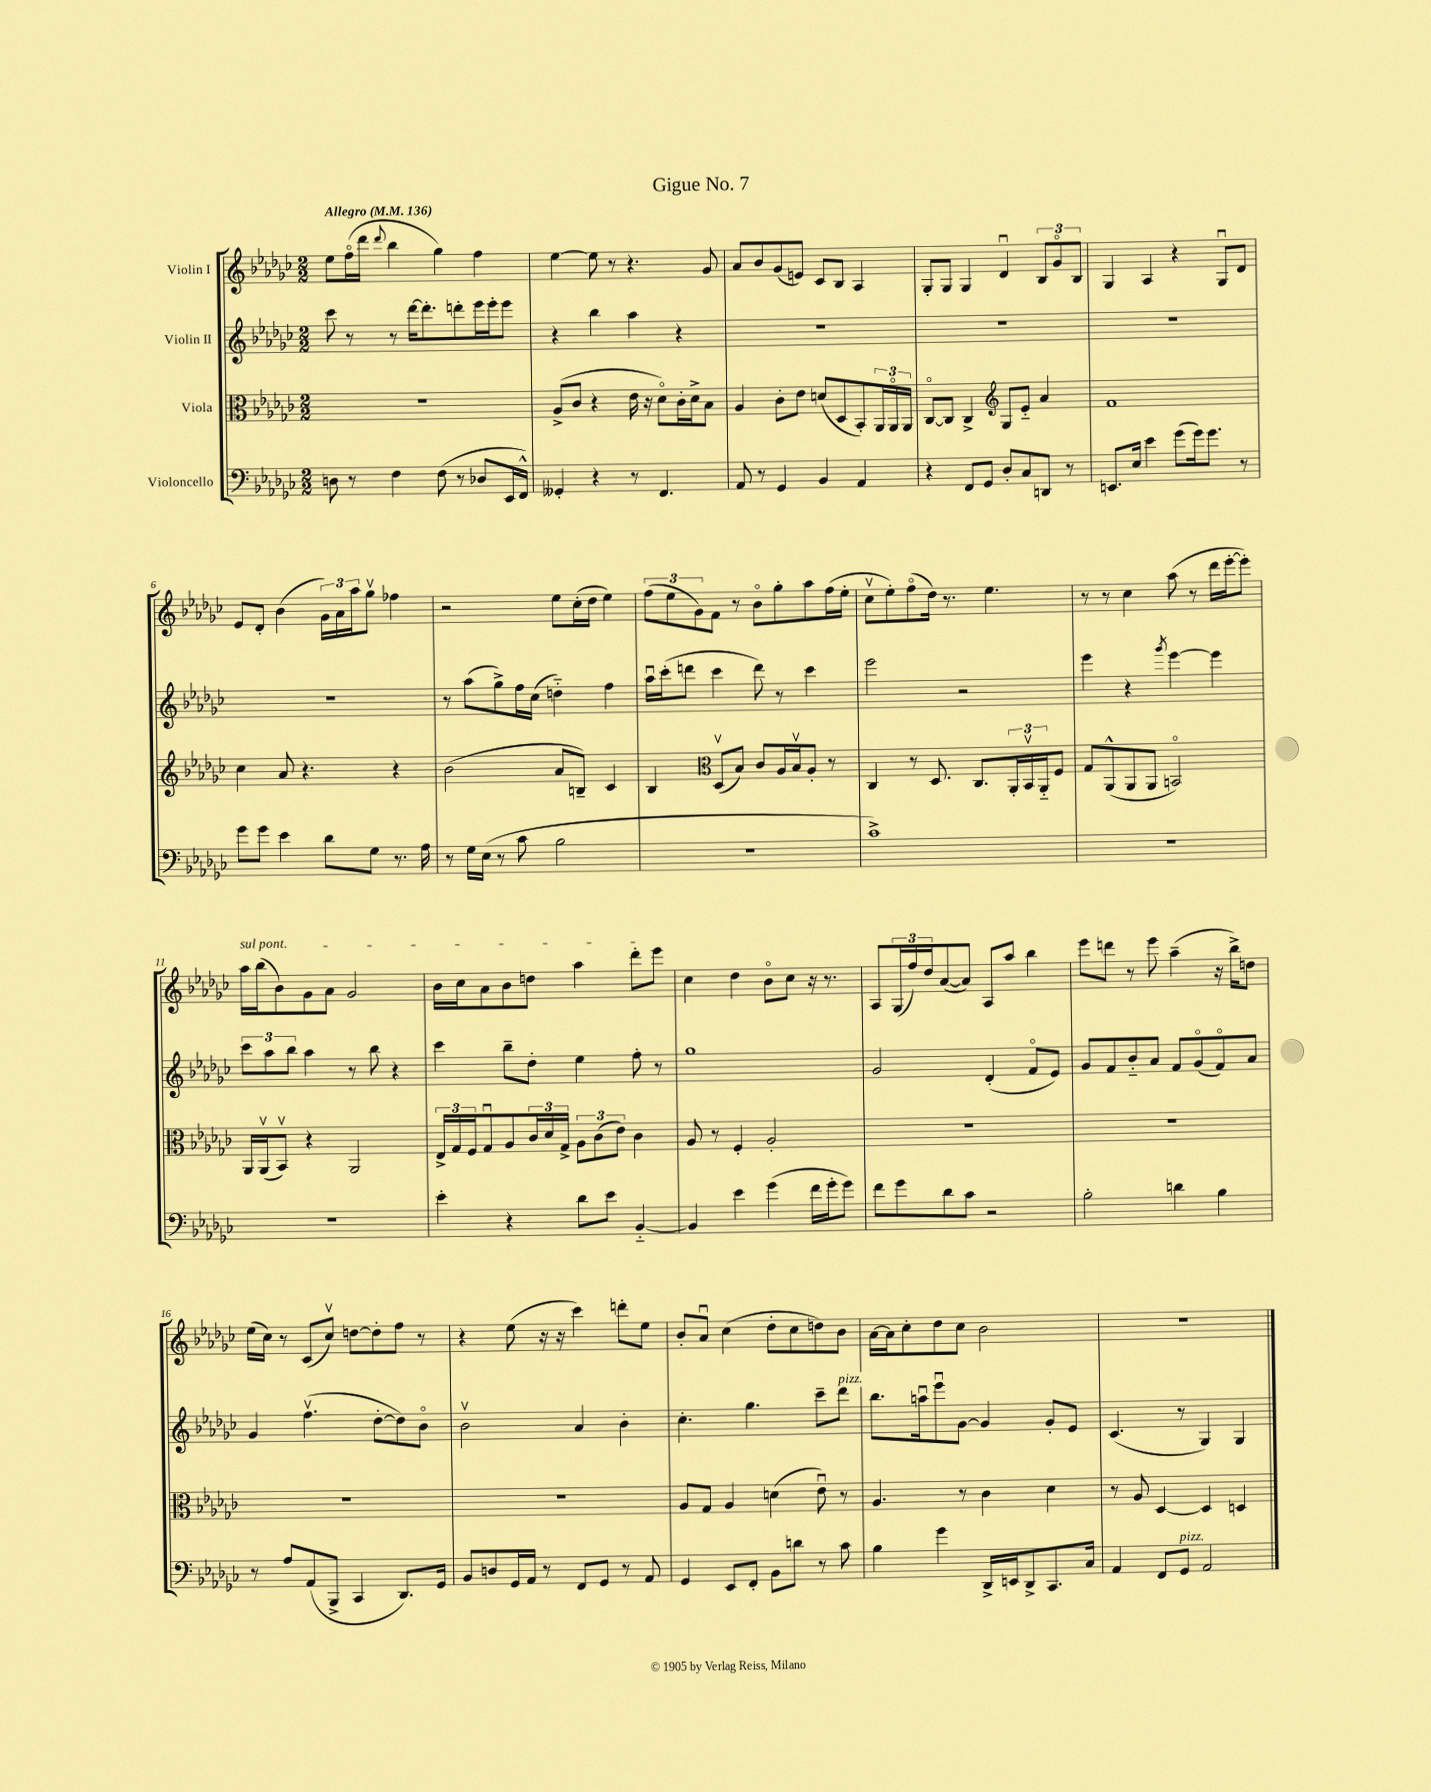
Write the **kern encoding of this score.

**kern	**kern	**kern	**kern
*part4	*part3	*part2	*part1
*staff4	*staff3	*staff2	*staff1
*I"Violoncello	*I"Viola	*I"Violin II	*I"Violin I
*clefF4	*clefC3	*clefG2	*clefG2
*k[b-e-a-d-g-c-]	*k[b-e-a-d-g-c-]	*k[b-e-a-d-g-c-]	*k[b-e-a-d-g-c-]
*M2/2	*M2/2	*M2/2	*M2/2
*MM136	*MM136	*MM136	*MM136
=1	=1	=1	=1
!	!	!	!LO:TX:a:B:t=Allegro
8Dn\	1r	8ccc-\	8ee-\L
8r	.	8r	(16ff\L
.	.	.	16ddd-\JJ
.	.	.	8qqddd-/
4F\	.	8r	4bb-\
.	.	[16ddd-\KL	.
.	.	8.ddd-'\]	.
(8F\	.	.	4gg-\)
8r	.	8dddn'\	.
8D-X/L	.	16eee-\L	4ff\
.	.	16eee-'\J	.
16EE-/L	.	8eee-\J	.
16FF^^/JJ)	.	.	.
=2	=2	=2	=2
4GG--X'/	(8A-^/L	4r	[4ee-\
.	8c-/J	.	.
4r	4r	4bb-\	8ee-\]
.	.	.	8r
8r	16e-\	4aa-\	4.r
.	16r	.	.
4.FF/	8d-\L)	.	.
.	16c-'\L	4r	.
.	16d-^\J	.	.
.	8B-\J	.	8g-/
=3	=3	=3	=3
8AA-/	4A-/	1r	8a-/L
8r	.	.	8b-/
4GG-/	8c-'\L	.	(8g-/
.	8e-\J	.	8en/J)
4BB-/	(8dn/L	.	8c-/L
.	8D-/	.	8B-/J
4AA-/	8BB-'/)	.	4A-/
.	24AA-/L	.	.
.	24AA-/	.	.
.	24AA-/JJ	.	.
=4	=4	=4	=4
4r	[8C-/L	1r	8G-'/L
.	8C-/J]	.	8G-/J
8FF/L	4C-^/	.	4G-/
8GG-/J	.	.	.
*	*clefG2	*	*
8D-'/L	8G-/L	.	4d-u/
8C-/	8e-/J	.	.
8DDn/J	4a-/	.	12B-/L
.	.	.	12g-/
8r	.	.	.
.	.	.	12B-/J
=5	=5	=5	=5
8.EEn/L	1f	1r	4G-/
16E-/Jk	.	.	.
4e-\	.	.	4A-/
(8g-\L	.	.	4r
16g-\k)	.	.	.
8.g-\J	.	.	.
.	.	.	8G-u/L
8r	.	.	8d-/J
!!LO:LB:g=z
=6	=6	=6	=6
8g-\L	4cc-\	1r	8e-/L
8g-\J	.	.	8d-'/J
4e-\	8a-/	.	(4b-\
.	4.r	.	.
8d-\L	.	.	24g-\LL)
.	.	.	24a-\
.	.	.	24aa-\J
8G-\J	.	.	8gg-v\J
8.r	4r	.	4ff-X\
16A-\	.	.	.
=7	=7	=7	=7
8r	(2b-\	8r	2r
16G-\LL	.	(8aa-\L	.
(16E-\JJ	.	.	.
8r	.	8gg-^\)	.
8c-\	.	16ff\L	.
.	.	(16cc-\JJ	.
2B-\	8a-/L	4ddn\)	8ee-\L
.	8Bn~/J)	.	(16cc-'\L
.	.	.	16dd-\JJ
.	4c-/	4ff\	4ee-\)
=8	=8	=8	=8
1r	4B-/	16aa-u\LL	(12ff\L
.	.	(16ccc-'\J	.
.	.	.	12ee-\
.	.	8dddn\J	.
.	.	.	12g-\)
*	*clefC3	*	*
.	(8D-v/L	4ccc-\	8f\J
.	8B-/J)	.	8r
.	8c-/L	8ddd\)	8b-\L
.	16A-/L	8r	8gg-'\
.	16B-v/J	.	.
.	8A-'/J	4ccc-\	8aa-\
.	8r	.	(16ff\L
.	.	.	16ee-'\JJ
=9	=9	=9	=9
1c-^)	4C-/	2eee-\	8cc-v\L
.	.	.	8ee-'\)
.	8r	.	(8ff\
.	8.D-/	.	16dd-\Jk)
.	.	.	8.r
.	.	2r	.
.	8.C-/L	.	.
.	.	.	4.ee-\
.	24AA-'/L	.	.
.	24BB-v/	.	.
.	24AA-/J	.	.
.	8F/J	.	.
=10	=10	=10	=10
1r	8G-/L	4eee-\	8r
.	(8AA-^^/	.	8r
.	8AA-/	4r	4cc-\
.	8AA-/J	.	.
.	.	8qggg-/	.
.	2BBn/)	[4eee-\	(8aa-\
.	.	.	8r
.	.	4eee-\]	16ddd-\LL
.	.	.	[16eee-'\J
.	.	.	8eee-'\J])
!!LO:LB:g=z
=11	=11	=11	=11
!	!	!	!LO:TX:a:i:t=sul pont.
1r	16AA-/LL	12ccc-\L	16aa-\LL
.	(16AA-v/J	.	(16bb-\J
.	.	12aa-\	.
.	8BB-v/J)	.	8b-\)
.	.	12bb-\J	.
.	4r	4aa-\	8g-\
.	.	.	8a-\J
.	2AA-/	8r	2g-/
.	.	8bb-\	.
.	.	4r	.
=12	=12	=12	=12
4e-'\	24E-^/LL	4ccc-\	16b-\LL
.	24G-/	.	.
.	.	.	16cc-\J
.	24F/J	.	.
.	8G-u/	.	8a-\
4r	8A-/	8bb-~\L	8b-\
.	24c-/L	8dd-'\J	8ddn\J
.	24d-/	.	.
.	24G-^/JJ	.	.
8d-\L	12A-\L	4ee-\	4aa-\
.	(12c-\	.	.
8e-\J	.	.	.
.	12e-\J)	.	.
[4BB-/	4c-\	8ff'\	8ddd-'\L
.	.	8r	8eee-\J
=13	=13	=13	=13
4BB-/]	8A-/	1gg-	4cc-\
.	8r	.	.
4e-\	4F'/	.	4dd-\
(4g-\	2A-'/	.	8b-\L
.	.	.	8cc-\J
16f\LL	.	.	16r
16g-'\J	.	.	8.r
8g-\J)	.	.	.
=14	=14	=14	=14
8f\L	1r	2g-/	8A-/L
8g-\	.	.	(24G-/L
.	.	.	24ff/)
.	.	.	24dd-/J
8d-\	.	.	([8a-/
8c-\J	.	.	8a-/J])
2r	.	(4d-'/	8A-/L
.	.	.	8aa-/J
.	.	8f/L	4bb-\
.	.	8e-/J)	.
=15	=15	=15	=15
2B-'\	1r	8g-/L	8eee-\L
.	.	8f/	8dddn\J
.	.	8b-/	8r
.	.	8a-/J	8eee-\
4dn\	.	8f/L	(4aa-~\
.	.	(8g-/	.
4B-\	.	8f/)	16r
.	.	.	16bb-^\KL)
.	.	8a-/J	8ddn\J
!!LO:LB:g=z
=16	=16	=16	=16
8r	1r	4g-/	(16ee-\LL
.	.	.	16cc-\JJ)
8A-/L	.	.	8r
(8AA-/	.	(4.ffv\	(8c-/L
8BBB-^/J	.	.	8cc-v/J)
4CC-/	.	.	[8ddn\L
.	.	[8dd-'\L	8dd'\]
8.DD-/L)	.	8dd-\])	8ff\J
.	.	8b-\J	8r
16GG-/Jk	.	.	.
=17	=17	=17	=17
8BB-/L	1r	2b-v\	4r
8Dn/	.	.	.
16GG-/L	.	.	(8ee-\
16AA-/JJ	.	.	.
8r	.	.	16r
.	.	.	16r
8FF/L	.	4a-/	4ccc-\)
8GG-/J	.	.	.
8r	.	4b-'\	8dddn'\L
8AA-/	.	.	8ee-\J
=18	=18	=18	=18
4GG-/	8A-/L	4.cc-'\	8b-'/L
.	8G-/J	.	8a-u/J
8EE-/L	4A-/	.	(4cc-\
8FF'/J	.	4.gg-\	.
8BB-\L	(4dn\	.	8dd-'\L
8dn\J	.	.	8cc-\
8r	8e-u\)	8ccc-~\L	8ddn\)
!	!	!LO:TX:a:i:t=pizz.	!
8c-\	8r	8ddd-\J	8b-\J
=19	=19	=19	=19
4B-\	4.A-/	8.bb-\L	[16a-\LL
.	.	.	16a-\J]
.	.	.	8cc-'\
.	.	16aanu\k	.
4g-\	.	8eee-u\	8dd-\
.	8r	[8g-\J	8cc-\J
16DD-^/LL	4c-\	4g-/]	2b-\
16EEn/J	.	.	.
8DD-^/	.	.	.
8.CC-/	4d-\	8g-'/L	.
.	.	8e-/J	.
16C-/Jk	.	.	.
=20	=20	=20	=20
4AA-/	8r	(4.c-/	1r
.	8A-/	.	.
8FF/L	[4D-/	.	.
!LO:TX:a:i:t=pizz.	!	!	!
8GG-/J	.	8r	.
2AA-/	4D-/]	4G-/)	.
.	4Dn/	4G-/	.
==	==	==	==
*-	*-	*-	*-
